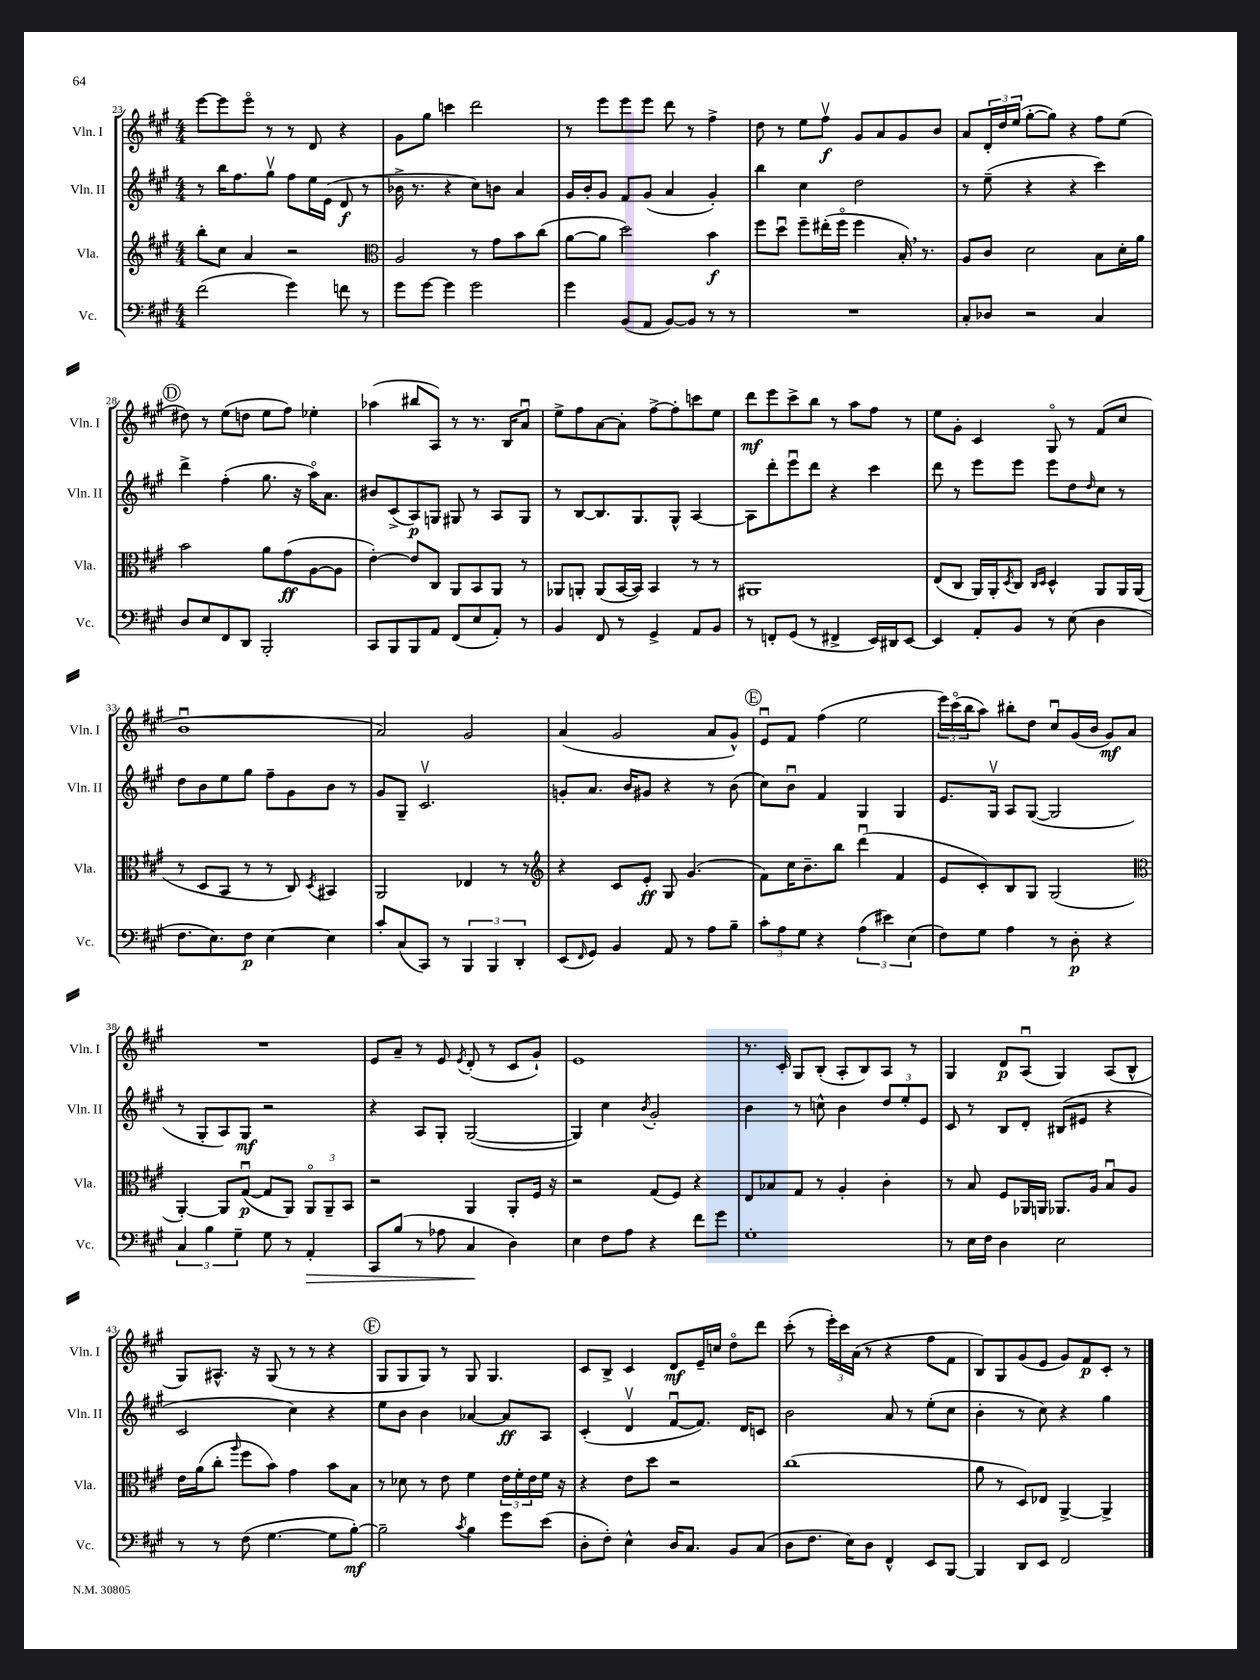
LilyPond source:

<<
\new StaffGroup <<
\new Staff = "s0" \with { instrumentName = "Vln. I" shortInstrumentName = "Vln. I" } {
    \clef treble \key a \major \numericTimeSignature \time 4/4
    e'''8~ e'''8 e'''8\flageolet r8 r8 d'8 r4 |
    gis'8 gis''8 c'''4 d'''2 |
    r8 e'''8 e'''8 e'''8 d'''8 r8 fis''4-> |
    d''8 r8 e''8 fis''8\upbow\f gis'8 a'8 gis'8 b'8 |
    a'8 \tuplet 3/2 { d'16-. d''16 e''16( } gis''8~-. gis''8) r4 fis''8 e''8( |
    \mark \markup { \circle "D" } dis''8) r8 e''8( d''8 e''8 fis''8) ees''4-. |
    aes''4( bis''8 a8) r8 r8. b16 a'8\downbow |
    e''8-> fis''8 a'8~ a'8-. fis''8~-> fis''8-. c'''8 e''8 |
    d'''8\mf e'''8 cis'''8-> b''8 r8 a''8 fis''8 r8 |
    e''8 gis'8-. cis'4 gis8\flageolet r8 fis'8( cis''8 |
    b'1\downbow |
    a'2) gis'2 |
    a'4( gis'2 a'8 gis'8-^) |
    \mark \markup { \circle "E" } e'8\downbow fis'8 fis''4( e''2 |
    \tuplet 3/2 { e'''16) cis'''16\flageolet( b''16 } a''8) bis''8-. d''8 cis''8\downbow gis'16( b'16 gis'8\mf) a'8 |
    R1 |
    e'8 a'8-- r8 e'8 \acciaccatura { e'8 } d'8-.( r8 cis'8 gis'8-!) |
    e'1 |
    r8. cis'16-. gis8 b8-.( a8-. b8) a8 r8 |
    gis4 d'8\p a8\downbow( gis4) a8( b8-^ |
    gis8) ais8.-^ r16 gis8( r8 r8 r4 |
    \mark \markup { \circle "F" } gis8 gis8 gis8) r8 gis8 gis4. |
    cis'8 b8-> cis'4 d'8\mf e'16-- c''16 d''8\flageolet d'''8 |
    cis'''8-.( r8 \tuplet 3/2 { e'''16-.) cis'''16 a'16( } r8 r4 fis''8 fis'8 |
    b8) gis8 gis'8( e'8 gis'8) fis'8\p cis'8-. r8 \bar "|." |
}
\new Staff = "s1" \with { instrumentName = "Vln. II" shortInstrumentName = "Vln. II" } {
    \clef treble \key a \major \numericTimeSignature \time 4/4
    r8 b''16 fis''8. gis''8\upbow fis''8 e''16 e'16( d'8\f r8 |
    bes'16-> r8. r4 cis''8) b'8 a'4 |
    gis'16 b'16-. gis'8 fis'8 gis'8( a'4 gis'4-.) |
    b''4 cis''4 d''2 |
    r8 e''8--( r4 r4 cis'''4) |
    \mark \markup { \circle "D" } d'''4-> fis''4-.( gis''8. r16 a''16\flageolet) a'8. |
    bis'8 cis'8->( a8\p) g8 gis8 r8 a8 gis8 |
    r8 b8~ b8. gis8. gis8-^ a4~ |
    a8 d'''8-. e'''8\downbow d'''8 r4 cis'''4 |
    d'''8 r8 e'''8 e'''8 e'''8 d''8 \grace { d''16 } cis''8 r8 |
    d''8 b'8 e''8 gis''8 fis''8-- gis'8 b'8 r8 |
    gis'8 gis8-- cis'2.\upbow |
    g'8-. a'8. b'16 gis'8 r4 r8 b'8( |
    \mark \markup { \circle "E" } cis''8) b'8\downbow fis'4 gis4 gis4 |
    e'8. gis16\upbow a8 gis8~( gis2 |
    r8 gis8-. a8) gis8\mf r2 |
    r4 a8 gis8-. gis2~( |
    gis4) cis''4 \acciaccatura { b'8 } gis'2-. |
    b'4 r8 c''8-^ b'4 \tuplet 3/2 { d''8 e''8-. e'8 } |
    cis'8 r8 b8 d'8-. bis8( eis'8 r4 |
    cis'2 cis''4) r4 |
    \mark \markup { \circle "F" } e''8 b'8 b'4 aes'4~ aes'8\ff a8 |
    cis'4-.( d'4\upbow fis'8~\downbow fis'8.) d'16 c'8 |
    b'2 a'8 r8 e''8-.( cis''8 |
    b'4-. r8 cis''8) r4 gis''4 \bar "|." |
}
\new Staff = "s2" \with { instrumentName = "Vla." shortInstrumentName = "Vla." } {
    \clef treble \key a \major \numericTimeSignature \time 4/4
    b''8-. cis''8 a'4 r2 |
    \clef alto a2 r8 gis'8 b'8 cis''8( |
    a'8~ a'8 d''2) b'4\f |
    fis''8 d''8\downbow fis''8-- eis''16-.( fis''16\flageolet fis''4 b16-.) \breathe r8. |
    a8 cis'8 d'2 b8 d'16-. a'16 |
    \mark \markup { \circle "D" } b'2 a'8 gis'8\ff( a8~ a8 |
    e'4~-.) e'8 cis8 a,8 b,8 a,8 r8 |
    aes,8 a,8-. a,8( b,16~ b,16) b,4 r8 r8 |
    ais,1 |
    e8( cis8 a,16) a,16-. \acciaccatura { d8 } cis8 \grace { cis16 d16 } d4-^ a,8 a,16 a,16( |
    r8 d8 b,8 r8 r8 cis8) \acciaccatura { d8 } bis,4 |
    a,2 ees4 r8 r8 |
    \clef treble r4 cis'8 e'8-.\ff gis8 gis'4.( |
    \mark \markup { \circle "E" } fis'8) cis''16 b'8.-- b''8 d'''4\downbow( fis'4 |
    e'8 cis'8-.) b8 gis8 gis2( |
    \clef alto a,4~-.) a,8 gis8~\downbow\p( gis8 a,8) \tuplet 3/2 { a,8\flageolet a,8-- b,8 } |
    r2 a,4 a,8-. fis16 r16 |
    r2 gis8( fis8) r4 |
    e8 bes8 gis8 r8 a4-. cis'4-. |
    r8 b8 fis8 aes,16 a,16 aes,8. a16 b8\downbow a8 |
    e'16 a'16( cis''8-. \grace { a''16 } fis''8 b'8) gis'4 b'8 b8 |
    \mark \markup { \circle "F" } r8 des'8 r8 e'8 fis'4 \tuplet 3/2 { e'16 fis'16-. e'16 } fis'16 r16 |
    r4 e'8 d''8 r2 |
    cis''1( |
    a'8 r8 d8) ees8 a,4~-> a,4-> \bar "|." |
}
\new Staff = "s3" \with { instrumentName = "Vc." shortInstrumentName = "Vc." } {
    \clef bass \key a \major \numericTimeSignature \time 4/4
    fis'2( gis'4) f'8 r8 |
    gis'8 gis'8~ gis'4 gis'2 |
    gis'4 b,8( a,8 b,8~) b,8 r8 r8 |
    R1 |
    cis8-. des8 r2 cis4 |
    \mark \markup { \circle "D" } d8 e8 fis,8 d,8 b,,2-. |
    cis,8 b,,8 b,,8 a,8 fis,8( e8 a,8-.) r8 |
    b,4 fis,8 r8 gis,4-> a,8 b,8 |
    r8 f,8-. gis,8( r8 fis,4-> e,16) dis,16 e,8~ |
    e,4 a,8-. b,8 r8 e8( d4 |
    fis8. e8.) fis8\p e4~ e4 |
    cis'8-. cis8( cis,8) r8 \tuplet 3/2 { b,,4 b,,4 d,4-. } |
    e,8( \grace { fis,16 } gis,8) b,4 a,8 r8 a8 b8-- |
    \mark \markup { \circle "E" } \tuplet 3/2 { cis'8-. a8 gis8 } r4 \tuplet 3/2 { a4( eis'4) e4( } |
    fis8) gis8 a4 r8 d8-.\p r4 |
    \tuplet 3/2 { cis4 b4 gis4-- } gis8 r8 a,4-.\> |
    cis,8 b8( r8 aes8 cis4\! d4) |
    e4 fis8 a8 r4 fis'8 gis'8 |
    gis1-. |
    r8 e16 fis16 d4 e2 |
    r8 r8 fis8( gis4.~ gis8 b8~-.\mf) |
    \mark \markup { \circle "F" } b2-- \acciaccatura { cis'8 } b4 gis'8 e'8( |
    d8-. fis8-.) e4-^ d16 cis8. b,8 cis8( |
    d8 fis8. e16) d8 fis,4-^ e,8 b,,8~ |
    b,,4 d,8 e,8 fis,2 \bar "|." |
}
>>
>>
\layout { \context { \Score currentBarNumber = #23 } }
